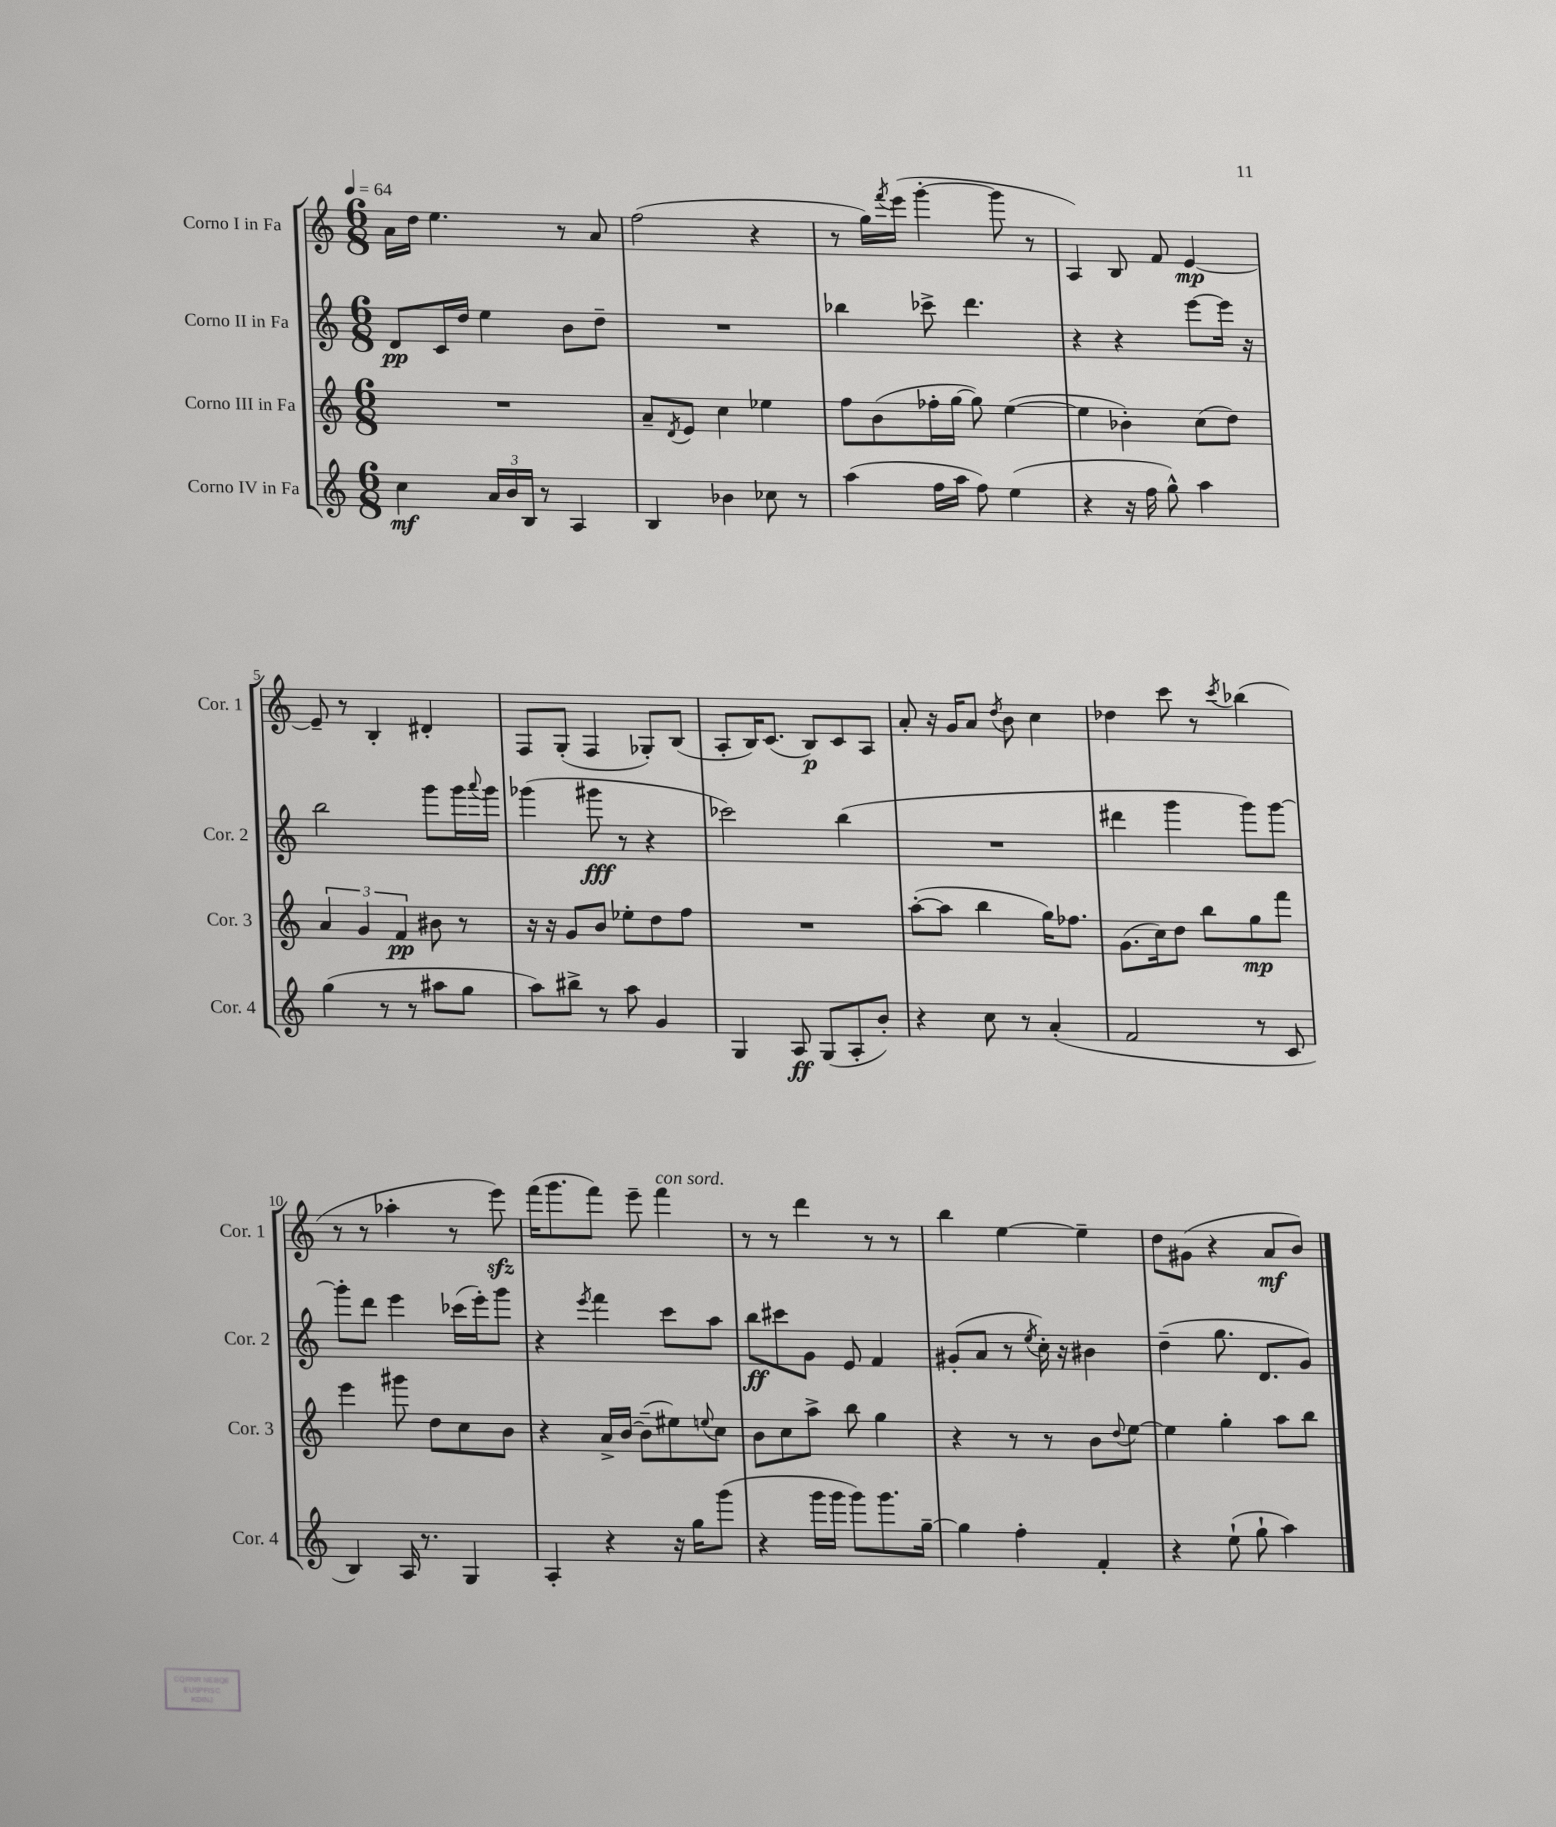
<<
\new StaffGroup <<
\new Staff = "s0" \with { instrumentName = "Corno I in Fa" shortInstrumentName = "Cor. 1" } {
    \clef treble \key c \major \numericTimeSignature \time 6/8 \tempo 4 = 64
    a'16 d''16 e''4. r8 a'8 |
    f''2( r4 |
    r8 g''16) \acciaccatura { f'''8 } e'''16( g'''4~-. g'''8 r8 |
    a4) b8 f'8 e'4~\mp |
    e'8-- r8 b4-. dis'4-. |
    f8 g8-.( f4 ges8-.) b8( |
    a8-. b16) c'8.( b8\p) c'8 a8 |
    a'8-. r16 g'16 a'8 \acciaccatura { d''8 } b'8 c''4 |
    des''4 c'''8 r8 \acciaccatura { c'''8 } bes''4( |
    r8 r8 aes''4-. r8 e'''8\sfz) |
    f'''16( g'''8. f'''8) e'''8-- f'''4^\markup { \italic "con sord." } |
    r8 r8 d'''4 r8 r8 |
    b''4 e''4~ e''4-- |
    d''8 gis'8( r4 a'8\mf b'8) \bar "|." |
}
\new Staff = "s1" \with { instrumentName = "Corno II in Fa" shortInstrumentName = "Cor. 2" } {
    \clef treble \key c \major \numericTimeSignature \time 6/8
    d'8\pp c'16 d''16 e''4 b'8 d''8-- |
    R2. |
    bes''4 ces'''8-> d'''4. |
    r4 r4 e'''8~ e'''16 r16 |
    b''2 g'''8 g'''16 \appoggiatura { a'''8 } g'''16 |
    ges'''4( gis'''8\fff r8 r4 |
    ces'''2) b''4( |
    R2. |
    dis'''4 g'''4 g'''8) g'''8~ |
    g'''8-. d'''8 e'''4 ces'''16( e'''16-.) g'''8 |
    r4 \acciaccatura { e'''8 } f'''4 c'''8 a''8 |
    b''8\ff cis'''8 g'8 e'8 f'4 |
    gis'8-.( a'8 r8 \acciaccatura { e''8 } c''16-.) r16 bis'4 |
    d''4--( g''8. d'8. g'8) \bar "|." |
}
\new Staff = "s2" \with { instrumentName = "Corno III in Fa" shortInstrumentName = "Cor. 3" } {
    \clef treble \key c \major \numericTimeSignature \time 6/8
    R2. |
    a'8-- \acciaccatura { d'8 } e'8 c''4 ees''4 |
    f''8 b'8( fes''16-. g''16~ g''8) e''4~( |
    e''4 bes'4-.) c''8( d''8) |
    \tuplet 3/2 { a'4 g'4 f'4\pp } bis'8 r8 |
    r16 r16 g'8 b'8 ees''8-. d''8 f''8 |
    R2. |
    a''8~-.( a''8 b''4 g''16) fes''8. |
    g'8.( c''16) d''8 b''8 g''8\mp f'''8 |
    e'''4 gis'''8 d''8 c''8 b'8 |
    r4 a'16-> b'16~ b'8--( eis''8) \appoggiatura { e''8 } c''8 |
    b'8 c''8 a''8-> b''8 g''4 |
    r4 r8 r8 b'8 \appoggiatura { d''8 } e''8~ |
    e''4 g''4-. a''8 b''8 \bar "|." |
}
\new Staff = "s3" \with { instrumentName = "Corno IV in Fa" shortInstrumentName = "Cor. 4" } {
    \clef treble \key c \major \numericTimeSignature \time 6/8
    c''4\mf \tuplet 3/2 { a'16 b'16 b16 } r8 a4 |
    b4 bes'4 ces''8 r8 |
    a''4( f''16 a''16 f''8) e''4( |
    r4 r16 f''16 g''8-^) a''4 |
    g''4( r8 r8 ais''8 g''8 |
    a''8) bis''8-> r8 a''8 g'4 |
    g4 a8\ff g8( a8-. b'8-.) |
    r4 c''8 r8 a'4-.( |
    f'2 r8 c'8 |
    b4) a16 r8. g4 |
    a4-. r4 r16 g''16 g'''8( |
    r4 g'''16 g'''16 g'''8) g'''8. g''16~-- |
    g''4 f''4-. f'4-. |
    r4 e''8-!( g''8-! a''4) \bar "|." |
}
>>
>>
